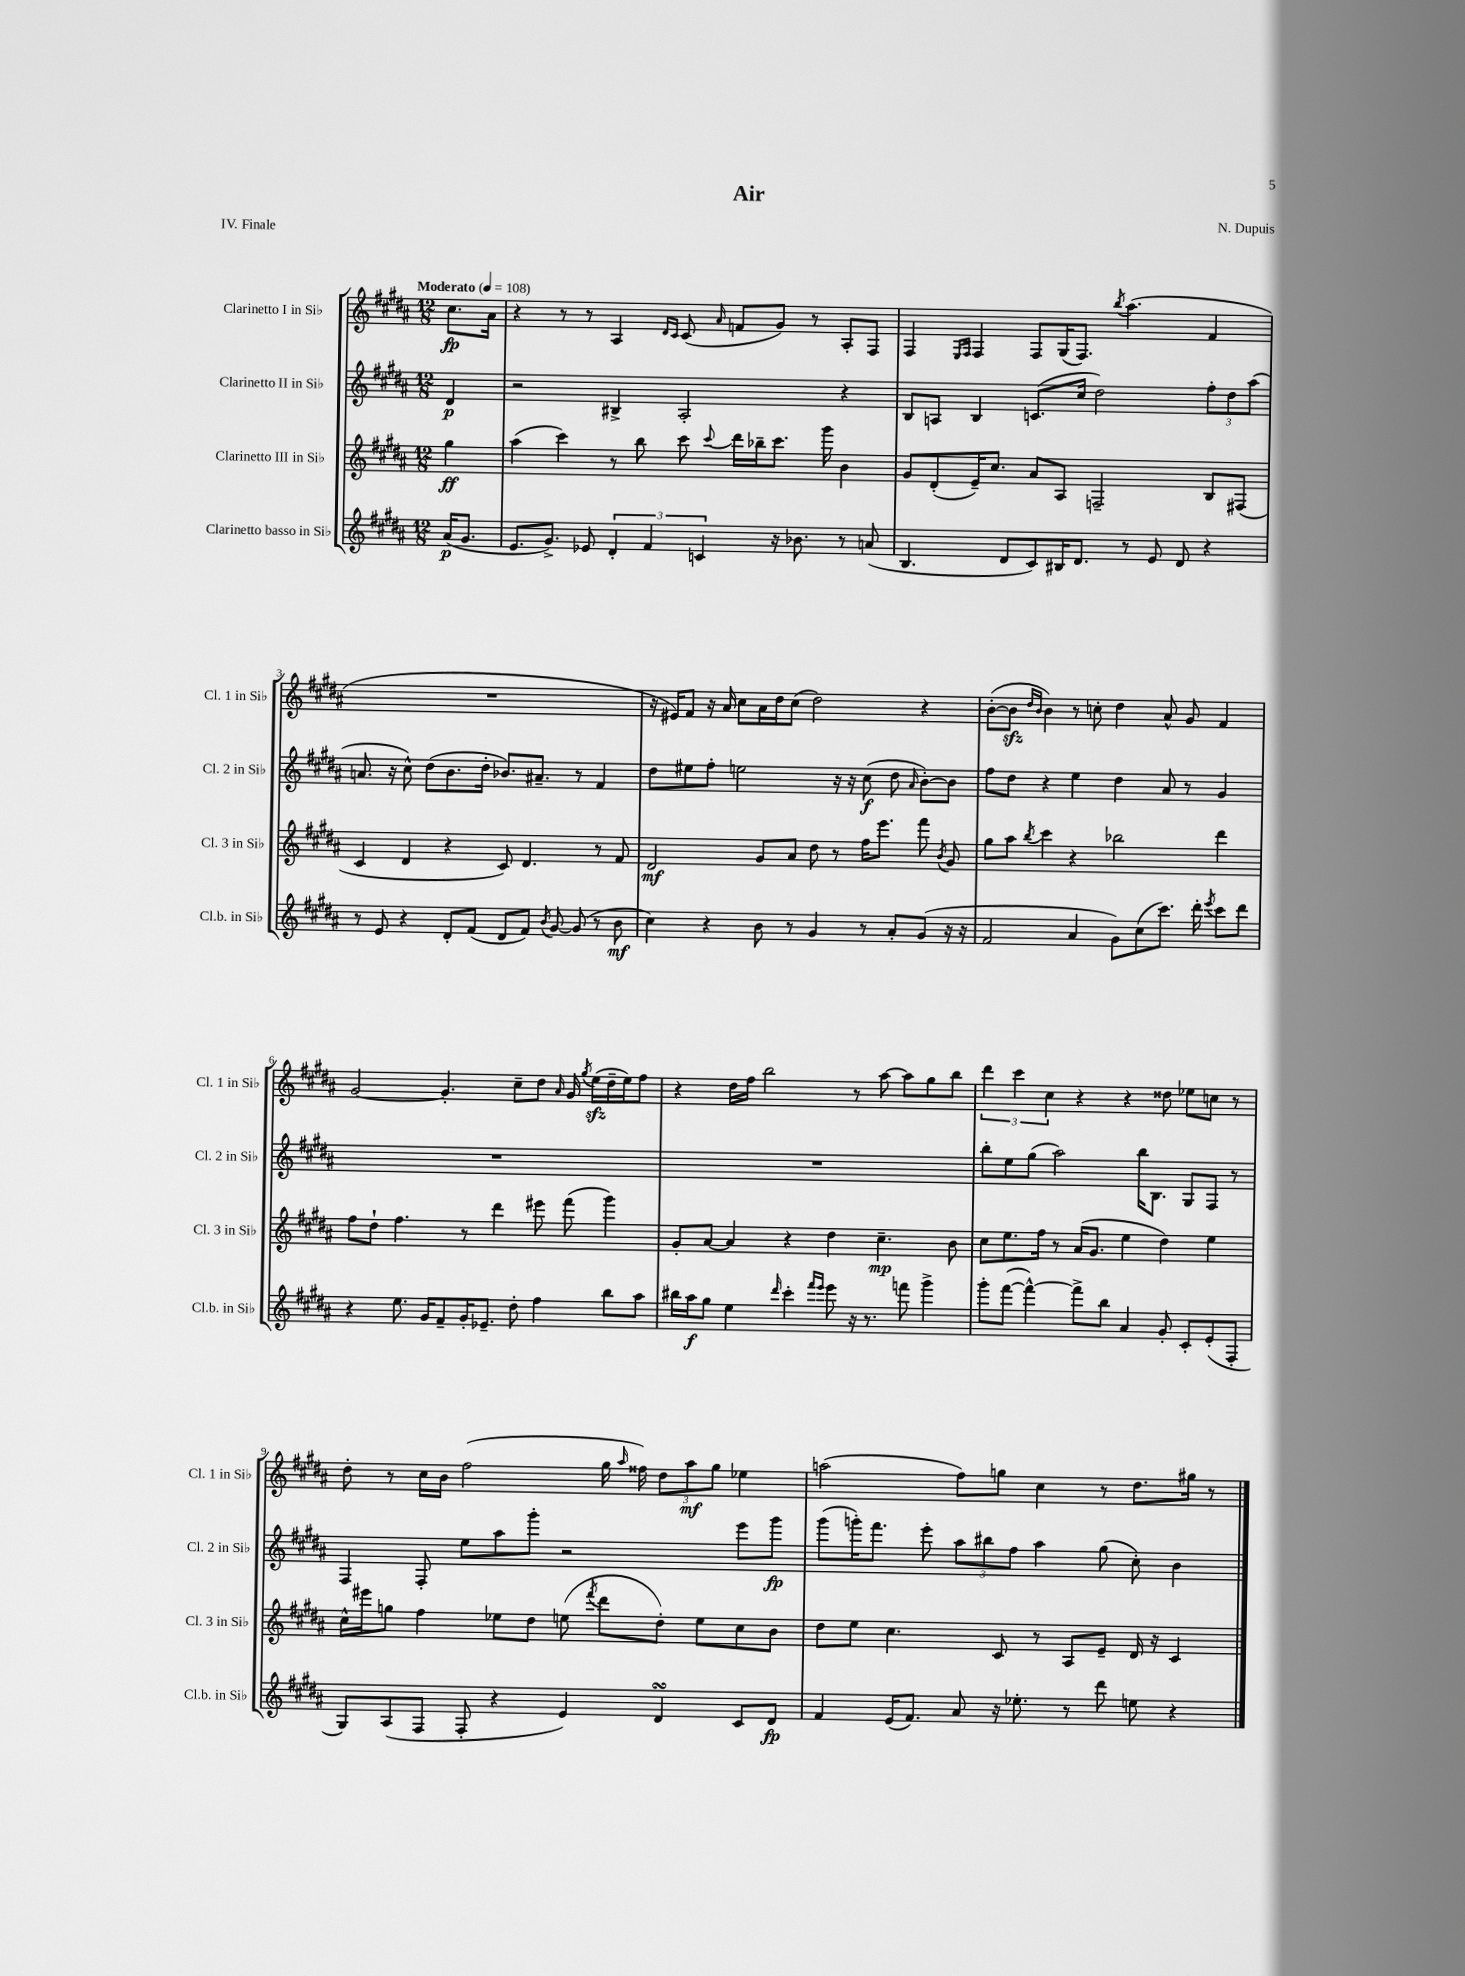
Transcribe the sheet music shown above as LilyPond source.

\header { title = "Air" composer = "N. Dupuis" piece = "IV. Finale" }
<<
\new StaffGroup <<
\new Staff = "s0" \with { instrumentName = "Clarinetto I in Sib" shortInstrumentName = "Cl. 1 in Sib" } {
    \clef treble \key b \major \numericTimeSignature \time 12/8 \partial 4 \tempo "Moderato" 4 = 108
    \autoBeamOff cis''8.[\fp ais'16] |
    r4 r8 r8 ais4 \grace { dis'16[ cis'16] } cis'8( \grace { ais'16 } f'8[ gis'8]) r8 ais8[-. fis8] |
    fis4 \grace { e16[ fis16] } fis4 fis8[ gis16( fis8.]) \acciaccatura { b''8 } ais''4.( fis'4 |
    R1. |
    r16 eis'16[) fis'8] r16 ais'16 cis''8[ ais'16 dis''16 cis''8]( dis''2) r4 |
    b'8[~-.( b'8]\sfz \grace { dis''16[ b'16] } b'4) r8 c''8-. dis''4 ais'8-^ gis'8 fis'4 |
    gis'2~ gis'4.-. cis''8[-- dis''8] \grace { ais'16 } gis'16 \acciaccatura { gis''8 } e''16[\sfz( dis''16-- e''16) fis''8] |
    r4 dis''16[ fis''16] b''2 r8 ais''8~ ais''8[ gis''8 b''8] |
    \tuplet 3/2 { dis'''4 cis'''4 cis''4 } r4 r4 disis''8 ees''8[ c''8] r8 |
    dis''8-. r8 cis''16[ b'16] fis''2( gis''16 \grace { ais''16 } fisis''16) \tuplet 3/2 { dis''8[ ais''8\mf gis''8] } ees''4 |
    a''2( fis''8[) g''8] cis''4 r8 dis''8.[ gis''16] r8 \bar "|." |
}
\new Staff = "s1" \with { instrumentName = "Clarinetto II in Sib" shortInstrumentName = "Cl. 2 in Sib" } {
    \clef treble \key b \major \numericTimeSignature \time 12/8 \partial 4
    \autoBeamOff dis'4\p |
    r2 bis4-> ais2-. r4 |
    b8[ a8] b4 c'8.[( cis''16] dis''2) \tuplet 3/2 { fis''8[-. dis''8 ais''8]( } |
    a'8. r16 cis''8-^) dis''8[( b'8. dis''16]-. bes'8.[) ais'8.]-- r8 fis'4 |
    dis''8[ eis''8 fis''8]-. e''2 r16 r16 cis''8\f( dis''8 \grace { ais'16 } b'8[~-.) b'8] |
    fis''8[ dis''8] r4 e''4 dis''4 ais'8 r8 gis'4 |
    R1. |
    R1. |
    b''8[-. e''8 gis''8]( ais''2) b''16[ b8.] gis8[ fis8] r8 |
    fis4 fis8-. e''8[ ais''8 gis'''8]-. r2 e'''8[ gis'''8]\fp |
    gis'''8[( g'''16-.) fis'''8.] e'''8-. \tuplet 3/2 { ais''8[ bis''8 fis''8] } ais''4 gis''8( cis''8-.) b'4 \bar "|." |
}
\new Staff = "s2" \with { instrumentName = "Clarinetto III in Sib" shortInstrumentName = "Cl. 3 in Sib" } {
    \clef treble \key b \major \numericTimeSignature \time 12/8 \partial 4
    \autoBeamOff gis''4\ff |
    ais''4( cis'''4) r8 b''8 cis'''8 \appoggiatura { cis'''8 } dis'''16[ bes''16-- cis'''8.] gis'''16 b'4 |
    gis'8[ dis'8-.( e'16--) cis''8.] ais'8[ ais8] f2-- b8[ fis8]( |
    cis'4 dis'4 r4 cis'8) dis'4. r8 fis'8 |
    dis'2\mf gis'8[ ais'8] dis''8 r8 fis''16[ e'''8.] fis'''8 \acciaccatura { b'8 } gis'8 |
    gis''8[ ais''8] \acciaccatura { b''8 } cis'''4 r4 bes''2 dis'''4 |
    fis''8[ dis''8]-! fis''4. r8 dis'''4 eis'''8 fis'''8( gis'''4) |
    gis'8[-. ais'8]~ ais'4 r4 dis''4 cis''4.--\mp b'8 |
    cis''8[ e''8. fis''16] r8 ais'16[( gis'8.] e''4 dis''4) e''4 |
    cis''16[-^ eis'''16 g''8] fis''4 ees''8[ dis''8] e''8( \acciaccatura { fis'''8 } dis'''8[ dis''8]-.) e''8[ cis''8 b'8] |
    dis''8[ e''8] cis''4. cis'8 r8 ais8[ e'8]-- dis'16 r16 cis'4 \bar "|." |
}
\new Staff = "s3" \with { instrumentName = "Clarinetto basso in Sib" shortInstrumentName = "Cl.b. in Sib" } {
    \clef treble \key b \major \numericTimeSignature \time 12/8 \partial 4
    \autoBeamOff ais'16[\p( gis'8.] |
    e'8.[ gis'8.]->) ees'8 \tuplet 3/2 { dis'4-. fis'4 c'4 } r16 bes'8. r8 a'8( |
    b4. dis'8[ cis'8) bis16 dis'8.] r8 e'8 dis'8 r4 |
    r8 e'8 r4 dis'8[-. fis'8]( dis'8[ fis'8]) \acciaccatura { b'8 } gis'8~ gis'8( r8 b'8\mf |
    cis''4) r4 b'8 r8 gis'4 r8 ais'8[-. gis'8]( r16 r16 |
    fis'2 ais'4 gis'8[) cis''8( cis'''8.]) dis'''16-. \acciaccatura { e'''8 } cis'''8[ dis'''8] |
    r4 e''8. gis'16[ fis'8-- gis'16-. ees'8.]-- dis''8-. fis''4 b''8[ ais''8] |
    bis''16[ ais''16\f gis''8] e''4 \grace { dis'''16 } cis'''4-. \grace { fis'''16[ e'''16] } e'''8 r16 r8. f'''8 gis'''4-> |
    gis'''8[-. fis'''8]~( fis'''4~-^) fis'''8[-> b''8] ais'4 gis'8-. cis'8[-. e'8-.( fis8]-. |
    gis8[) ais8( fis8] fis8-. r4 e'4) dis'4\turn cis'8[ dis'8]\fp |
    fis'4 e'16[( fis'8.]) ais'8 r16 ees''8.-. r8 dis'''8 e''8 r4 \bar "|." |
}
>>
>>
